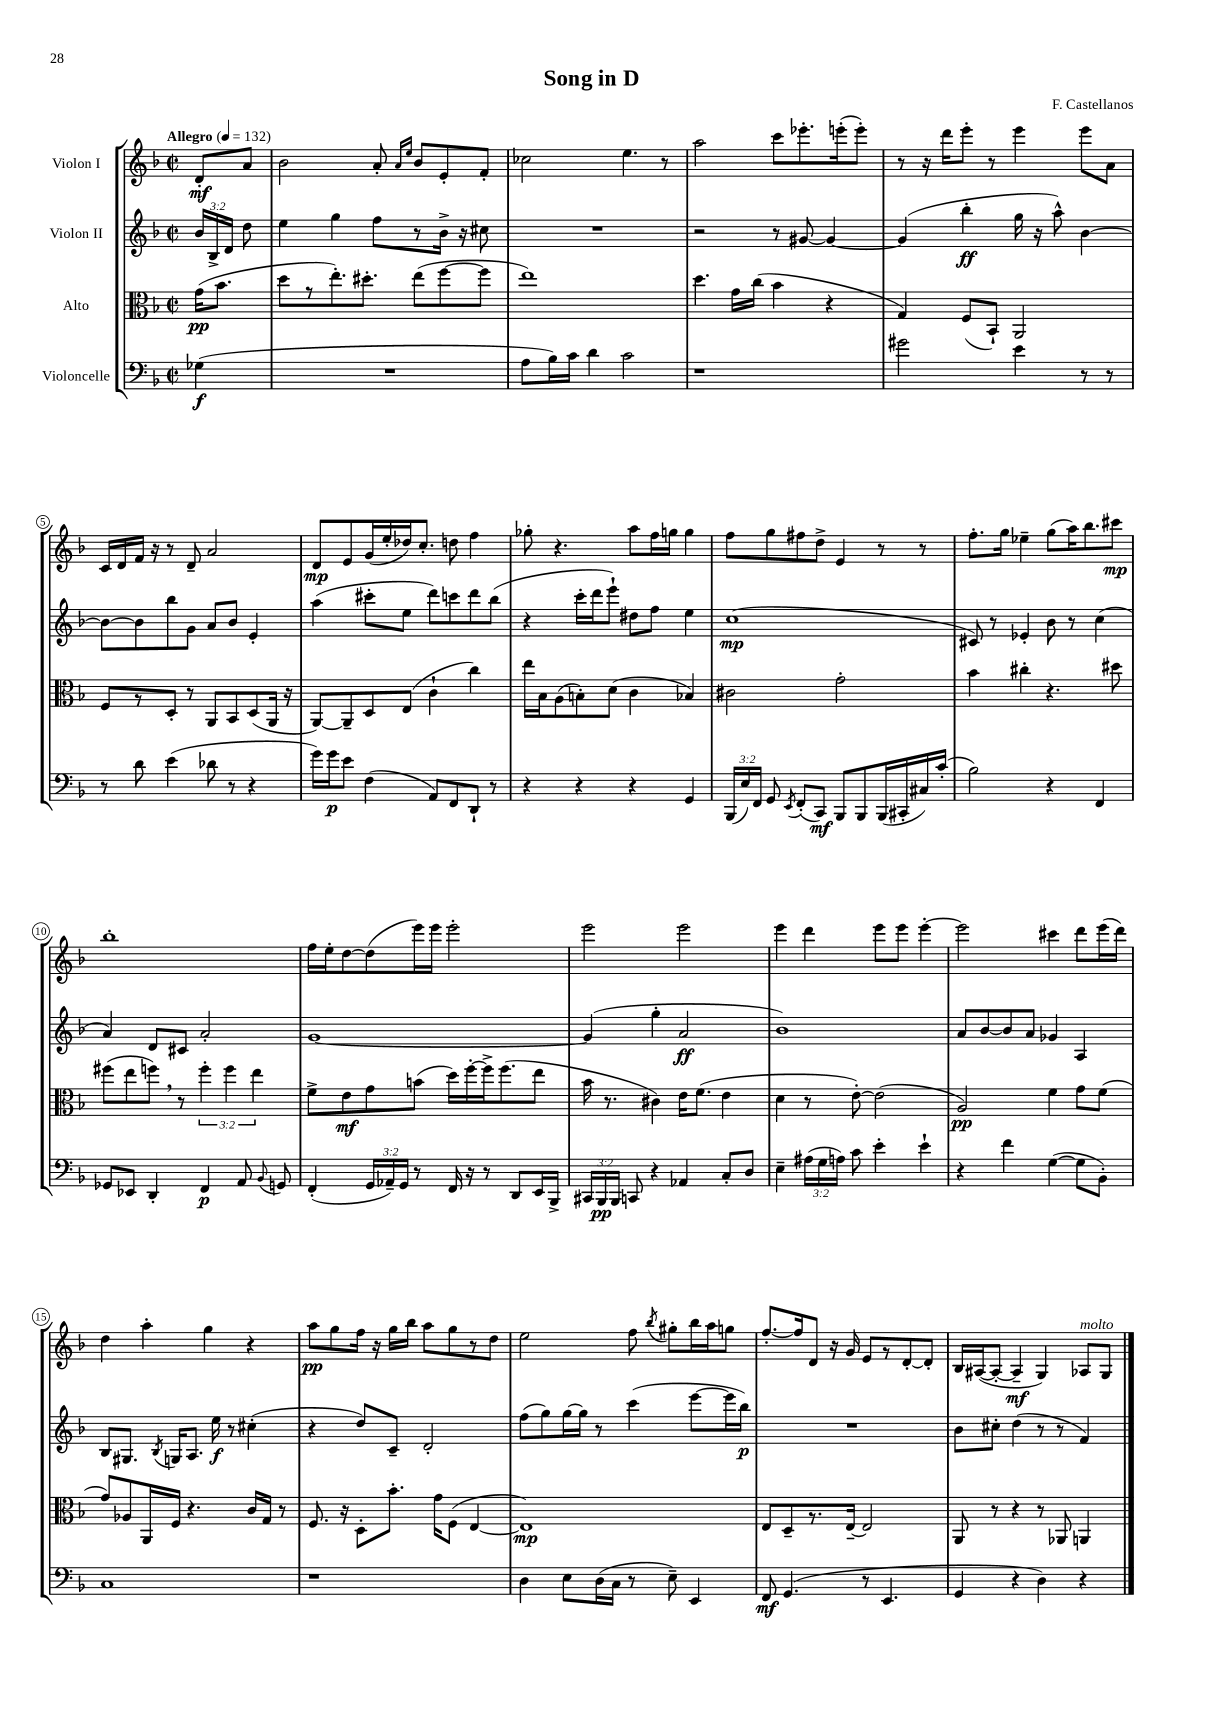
\header { title = "Song in D" composer = "F. Castellanos" }
<<
\new StaffGroup <<
\new Staff = "s0" \with { instrumentName = "Violon I" } {
    \clef treble \key f \major \defaultTimeSignature \time 2/2 \partial 4 \tempo "Allegro" 4 = 132
    \autoBeamOff d'8[-.\mf a'8] |
    bes'2 a'8-. \grace { a'16[ e''16] } bes'8[ e'8-. f'8]-. |
    ces''2 e''4. r8 |
    a''2 c'''8[ ees'''8.-. e'''16-.( e'''8]-.) |
    r8 r16 d'''16[ e'''8]-. r8 e'''4 e'''8[ a'8] |
    c'16[ d'16 f'16] r16 r8 d'8-- a'2 |
    d'8[\mp e'8 g'16( e''16-. des''16) c''8.]-. d''8 f''4 |
    ges''8-. r4. a''8[ f''16 g''16] g''4 |
    f''8[ g''8 fis''8 d''8]-> e'4 r8 r8 |
    f''8.[-. g''16] ees''4-- g''8[( a''16) bes''8. cis'''8]\mp |
    bes''1-. |
    f''16[ e''16-. d''8~ d''8( e'''16) e'''16] e'''2-. |
    e'''2 e'''2 |
    e'''4 d'''4 e'''8[ e'''8] e'''4~-. |
    e'''2 cis'''4 d'''8[ e'''16( d'''16]) |
    d''4 a''4-. g''4 r4 |
    a''8[\pp g''8 f''16] r16 g''16[ bes''16] a''8[ g''8 r8 d''8] |
    e''2 f''8 \acciaccatura { bes''8 } gis''8[-. bes''16 a''16 g''8] |
    f''8.[~-. f''16 d'8] r16 g'16 e'8[ r8 d'8~-. d'8]-. |
    bes16[ ais16~( ais8]~-. ais4--\mf g4) aes8[^\markup { \italic "molto" } g8] \bar "|." |
}
\new Staff = "s1" \with { instrumentName = "Violon II" } {
    \clef treble \key f \major \defaultTimeSignature \time 2/2 \override Staff.TupletNumber.text = #tuplet-number::calc-fraction-text \partial 4
    \autoBeamOff \tuplet 3/2 { bes'16[ bes16-> d'16] } d''8 |
    e''4 g''4 f''8[ r8 bes'16]-> r16 cis''8 |
    R1 |
    r2 r8 gis'8~ gis'4~ |
    gis'4( bes''4-.\ff g''16 r16 a''8-^) bes'4~ |
    bes'8[~ bes'8 bes''8 g'8] a'8[ bes'8] e'4-. |
    a''4( cis'''8[-. e''8] d'''8[) c'''8 d'''8 bes''8]( |
    r4 c'''16[-. d'''16 e'''8]-!) dis''8[ f''8] e''4 |
    c''1\mp( |
    cis'8) r8 ees'4-. bes'8 r8 c''4( |
    a'4) d'8[ cis'8] a'2-. |
    g'1~ |
    g'4( g''4-. a'2\ff |
    bes'1) |
    a'8[ bes'8~ bes'8 a'8] ges'4 a4 |
    bes8[ gis8.] \acciaccatura { bes8 } g16[ a8.] e''16\f r8 cis''4-.( |
    r4 d''8[) c'8]-- d'2-. |
    f''8[( g''8) g''16~ g''16] r8 c'''4( e'''8[~ e'''16 bes''16]\p) |
    R1 |
    bes'8[ cis''8]-. d''4( r8 r8 f'4) \bar "|." |
}
\new Staff = "s2" \with { instrumentName = "Alto" } {
    \clef alto \key f \major \defaultTimeSignature \time 2/2 \override Staff.TupletNumber.text = #tuplet-number::calc-fraction-text \partial 4
    \autoBeamOff g'16[\pp( bes'8.] |
    d''8[ r8 e''8.-.) dis''8.]-. e''8[( f''8~ f''8] |
    e''1) |
    d''4. g'16[ c''16]( bes'4 r4 |
    g4) f8[( bes,8]-!) a,2 |
    f8[ r8 d8]-. r8 a,8[ bes,8 d8( a,16] r16 |
    a,8[~) a,8-- d8 e8]( c'4-! c''4) |
    e''16[ bes16 a8( b8-.) d'8]( c'4 bes4) |
    cis'2 g'2-. |
    bes'4 cis''4-. r4. dis''8 |
    fis''8[( e''8 f''8]) \breathe r8 \tuplet 3/2 { f''4-. f''4 e''4 } |
    f'8[-> e'8\mf g'8 b'8]( d''16[) f''16~-. f''16-> f''8.( e''8] |
    bes'16 r8. cis'4) e'16[ f'8.]( e'4 |
    d'4 r8 e'8~-.) e'2( |
    a2\pp) f'4 g'8[ f'8]( |
    g'8[) aes8 a,16 f16] r4. c'16[ g16] r8 |
    f8. r16 d8[-. bes'8.]-. g'16[ f8]( e4~ |
    e1\mp) |
    e8[ d8-- r8. e16]~-- e2 |
    a,8 r8 r4 r8 aes,8 a,4 \bar "|." |
}
\new Staff = "s3" \with { instrumentName = "Violoncelle" } {
    \clef bass \key f \major \defaultTimeSignature \time 2/2 \override Staff.TupletNumber.text = #tuplet-number::calc-fraction-text \partial 4
    \autoBeamOff ges4\f( |
    R1 |
    a8[ bes16) c'16] d'4 c'2 |
    r1 |
    gis'2 e'4 r8 r8 |
    r8 d'8 e'4( des'8 r8 r4 |
    g'16[) g'16\p e'8] f4( a,8[) f,8 d,8]-! r8 |
    r4 r4 r4 g,4 |
    \tuplet 3/2 { bes,,16[( e16) f,16] } g,8 \acciaccatura { e,8 } f,8[-.( c,8]\mf) bes,,8[ bes,,8 bes,,16( cis,16-. cis16) c'16]-.( |
    bes2) r4 f,4 |
    ges,8[ ees,8] d,4-. f,4\p a,8 \appoggiatura { bes,8 } g,8 |
    f,4-.( \tuplet 3/2 { g,16[ aes,16--) g,16] } r8 f,16 r16 r8 d,8[ e,16 bes,,16]-> |
    \tuplet 3/2 { cis,16[ bes,,16\pp bes,,16] } c,8 r4 aes,4 c8[-. d8] |
    e4-- \tuplet 3/2 { ais16[( g16 a16]) } c'8 e'4-. e'4-! |
    r4 f'4 g4~( g8[ bes,8]-.) |
    c1 |
    r1 |
    d4 e8[ d16( c16] r8 e8--) e,4 |
    f,8\mf g,4.( r8 e,4. |
    g,4 r4 d4) r4 \bar "|." |
}
>>
>>
\layout { \context { \Score \override BarNumber.stencil = #(make-stencil-circler 0.1 0.3 ly:text-interface::print) } }
